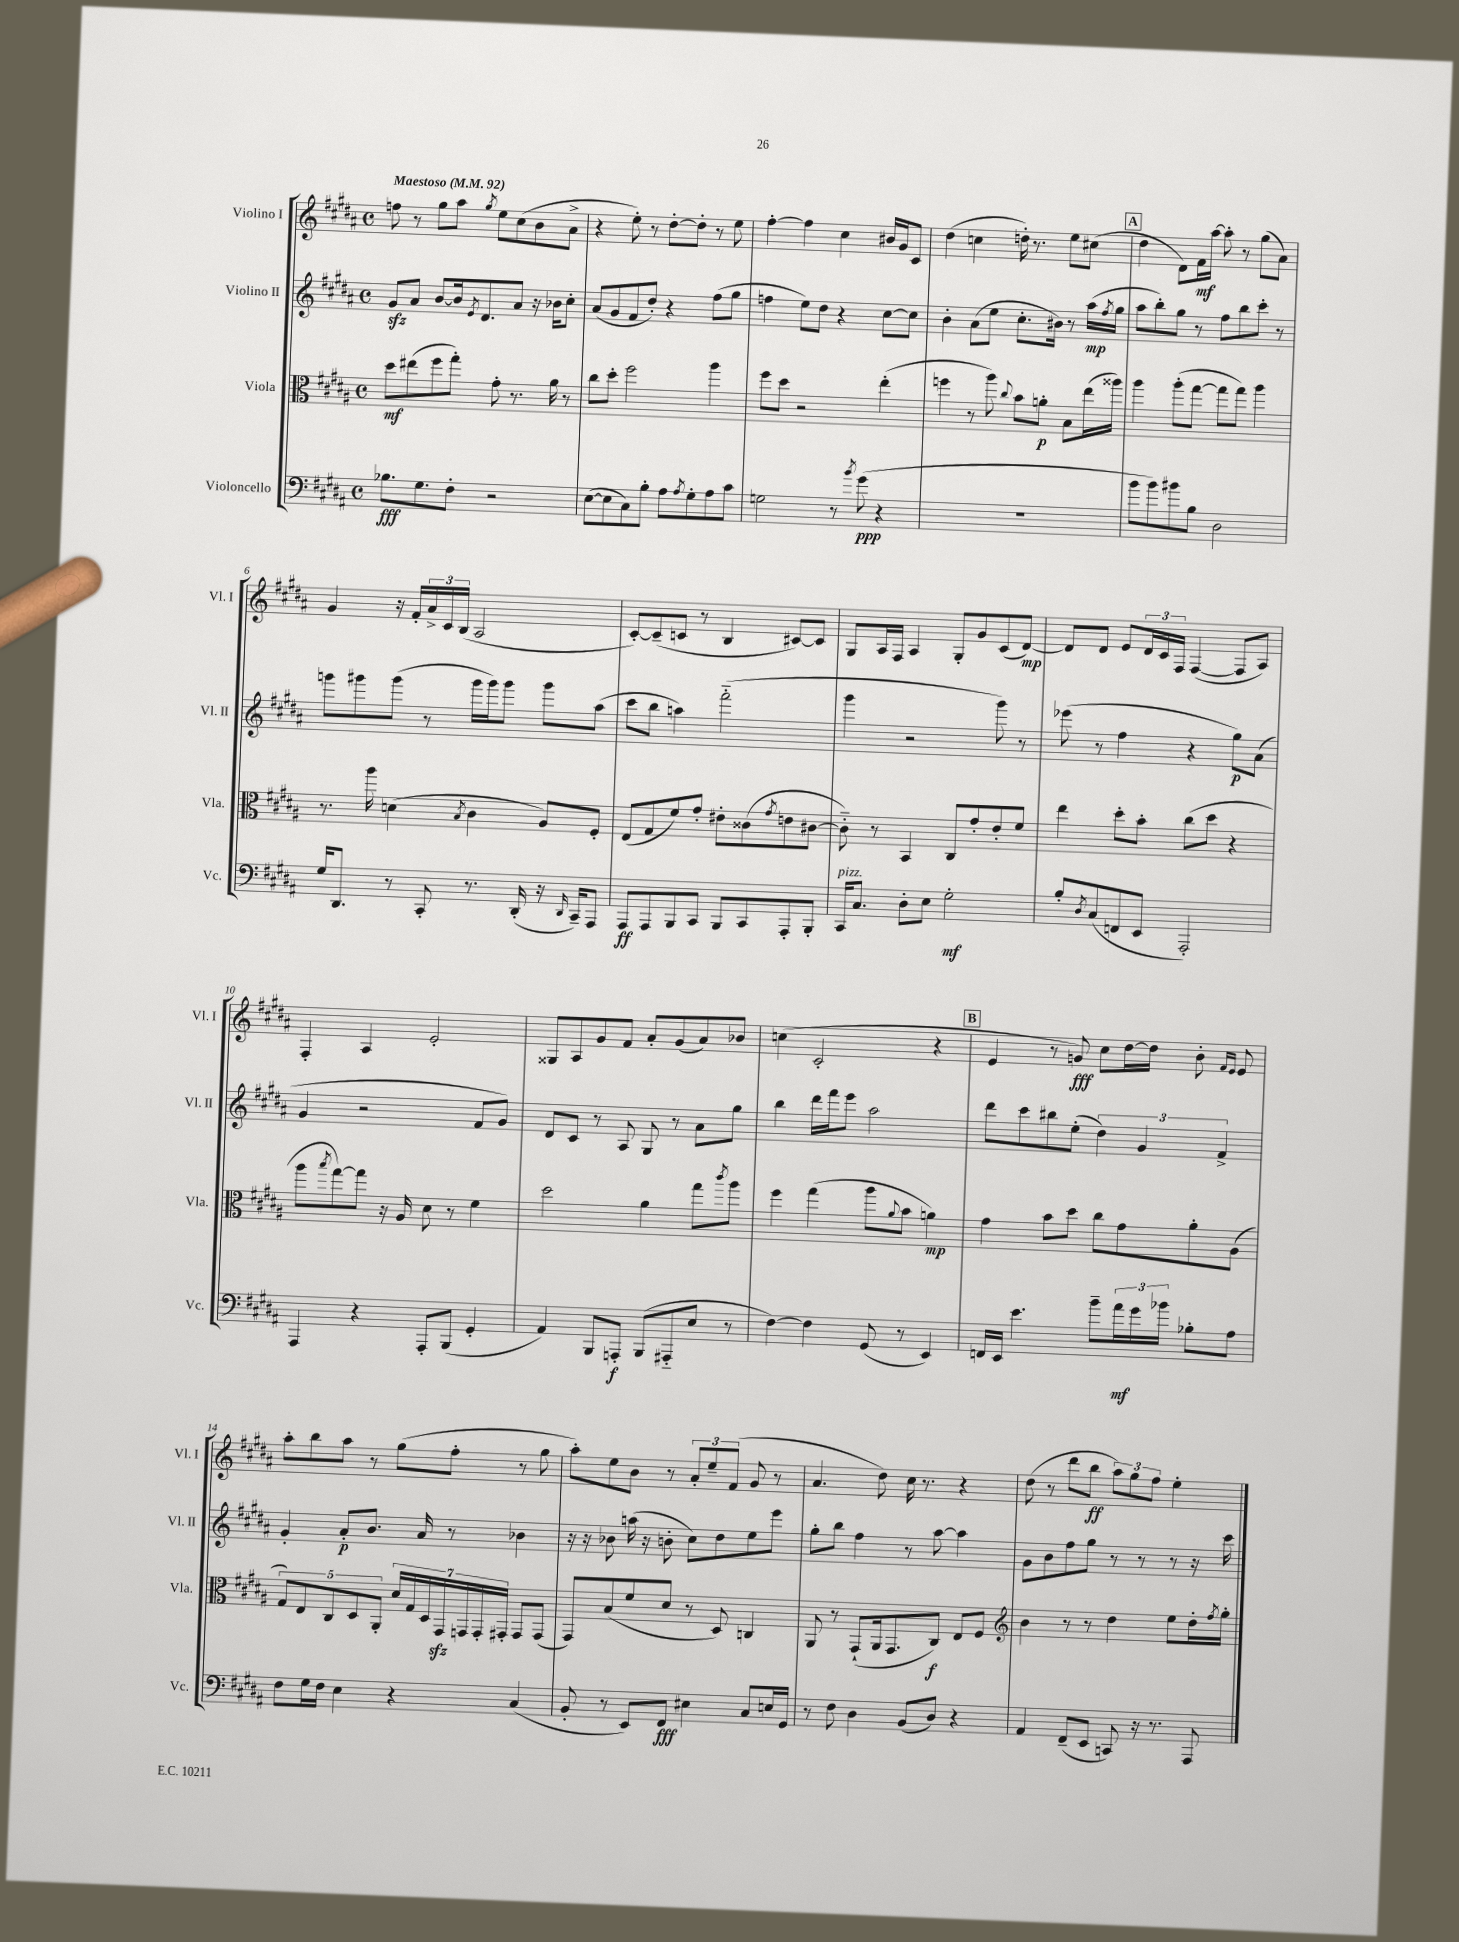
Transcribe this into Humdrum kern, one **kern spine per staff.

**kern	**kern	**kern	**kern
*staff4	*staff3	*staff2	*staff1
*clefF4	*clefC3	*clefG2	*clefG2
*k[f#c#g#d#a#]	*k[f#c#g#d#a#]	*k[f#c#g#d#a#]	*k[f#c#g#d#a#]
*M4/4	*M4/4	*M4/4	*M4/4
*met(c)	*met(c)	*met(c)	*met(c)
*MM92	*MM92	*MM92	*MM92
8.B-	8dd#	8g#	8ff
.	(8ee#	8a#	8r
8.G#	.	.	.
.	8ff#	[8b	8gg#
8F#'	8gg#')	16b]	8aa#
.	.	8qe	.
.	.	8.d#	.
.	.	.	8qgg#
2r	8g#'	.	8ee
.	8.r	8a#	(8cc#
.	.	16r	8b
.	16a#	16b-	.
.	8r	8cc#'	8a#^
=	=	=	=
([8E	8cc#	(8a#	4r
8E]	8dd#'	8g#	.
8C#)	2ff#	8f#	8ee')
8B'	.	8dd#')	8r
8A#	.	4r	[8dd#'
8qA#	.	.	.
8G#'	.	.	8dd#']
8A#	4aa#	(8ff#	8r
8c#	.	8gg#	8ee
=	=	=	=
2G	8ff#	4ff	[4ff#'
.	8dd#	.	.
.	2r	8ee)	4ff#]
.	.	8dd#	.
8r	.	4r	4cc#
8qb	.	.	.
(8g#	.	.	.
4r	(4ee'	[8cc#	16b#
.	.	.	16g#
.	.	8cc#]	8c#
=	=	=	=
1r	4ff	4b'	(4dd#
.	8r	(8a#	4cc
.	8aa#)	8ee	.
.	8qqcc#	.	.
.	8b	8.cc#'	16dd')
.	.	.	8.r
.	8a'	.	.
.	.	16b#)	.
.	8B	8r	8ee
.	(16ee	(16aa#	(8cc#
.	.	8qff#	.
.	16aa##)	16gg#	.
=	=	=	=
8b	4aa#	8aa#	4dd#
8b)	.	8bb')	.
8b#	(8aa#'	8gg#	8d#)
8B	[8gg#	8r	16f#
.	.	.	[16aa#
2D#	8gg#]	8ff#	8aa#']
.	8gg#)	8bb	8r
.	4aa#	8ccc#'	(8gg#
.	.	8r	8a#)
=	=	=	=
16G#	8.r	8ggg	4g#
8.DD#	.	.	.
.	.	8ggg#	.
.	16aa#	.	.
8r	(4d	(8ggg#	16r
.	.	.	16f#'
8CC#'	.	8r	24a#^
.	.	.	24c#
.	.	.	(24B
.	8qB	.	.
8.r	4c#	16ggg#	2A#
.	.	16ggg#)	.
.	.	8ggg#	.
(16DD#'	.	.	.
16r	8A#)	8ggg#	.
16qqDD#	.	.	.
16CC#~)	.	.	.
8AAA#	8F#'	(8aa#	.
=	=	=	=
8AAA#	(8E	8ccc#	[8c#')
8AAA#	8G#	8bb	(8c#~]
8BBB	8f#)	4aa)	8c
8CC#	8g#'	.	8r
8BBB	8e#'	(2fff#'~	4B
8CC#	(8c##	.	.
.	8qg#	.	.
8AAA#'	8e	.	[8c#)
8BBB'	[8c#	.	8c#]
=	=	=	=
16CC#	8c#'~])	4ggg#	8G#
8.C#	.	.	.
.	8r	.	16A#
.	.	.	16F#
8D#'	4BB	2r	4A#
8E	.	.	.
2G#'	8C#	.	8G#'
.	8g#'	.	8g#
.	8e'	8ggg#)	(8c#
.	8f#	8r	[8d#)
=	=	=	=
8B'	4ee	(8eee-	8d#]
8qD#	.	.	.
(8C#	.	8r	8d#
8FF	8dd#'	4ff#	8e
8EE	8b'	.	24d#
.	.	.	24c#
.	.	.	24F#
2AAA#')	(8cc#	4r	([4F#
.	8dd#	.	.
.	4r	8gg#)	8F#]
.	.	(8a#	8A#)
=	=	=	=
4AAA#	8aa#	4g#	4F#'
.	8qbb	.	.
.	[8gg#)	.	.
4r	8gg#]	2r	4A#
.	16r	.	.
.	16A#	.	.
8AAA#'	8d#	.	2e'
(8BBB	8r	.	.
4GG#'	4f#	8f#	.
.	.	8g#)	.
=	=	=	=
4AA#)	2dd#	8d#	8G##
.	.	8c#	8A#
8BBB	.	8r	8g#
8AAA'	.	8A#	8f#
(8BBB	4a#	8G#	8a#'
8AAA#'~	.	8r	(8g#
8E	8gg#	8a#	8a#)
.	8qccc#	.	.
8r	8aa#	8gg#	8b-
=	=	=	=
[4F#)	4ff#	4bb	(4cc
4F#]	(4gg#	16ddd#	2c#'
.	.	16fff#	.
.	.	8eee	.
(8GG#	8aa#	2aa#	.
.	8qqa#	.	.
8r	8b	.	.
4EE)	4a)	.	4r
=	=	=	=
16FF	4g#	8ddd#	4e
16EE	.	.	.
4.e	.	8ccc#	.
.	8b	8bb#	8r
.	8dd#	(8ee'	8g)
8b~	8cc#	6dd#)	8cc#
24a#	8g#	.	[16dd#
24g#	.	6g#	.
.	.	.	16dd#]
24b-	.	.	.
8B-'	8a#'	.	8b'
.	.	6f#^	.
.	.	.	16qqf#
.	.	.	16qqe
8A#	(8A#	.	8e
=	=	=	=
8F#	10G#)	4g#'	8aa#'
.	10E	.	.
16G#	.	.	8bb
16F#	.	.	.
.	10C#	.	.
4E	.	8a#'	8aa#
.	10D#	.	.
.	.	8.b	8r
.	10AA#'	.	.
4r	28d#	.	(8gg#
.	28G#	.	.
.	.	16a#	.
.	28D#	.	.
.	28GG#	.	.
.	.	8r	8ff#'
.	28GG	.	.
.	28GG'	.	.
.	28GG#'	.	.
(4C#	8GG#	4b-	8r
.	(8GG#	.	8gg#
=	=	=	=
8BB'	8GG#)	16r	8aa#')
.	.	16r	.
8r	(8B	8b-	8ee
8EE)	8f#	(16aa	8b
.	.	16r	.
8FF#	8d#	8b'	8r
4E#	8r	8cc#)	12a#'
.	.	.	12ee~
.	8D#)	8dd#	.
.	.	.	(12f#
8C#	4C	8ee	8g#
16E	.	8eee	8r
16GG#	.	.	.
=	=	=	=
8r	8AA#	8gg#'	4.a#
8F#	8r	8bb	.
4D#	(8GG#`	4ff#	.
.	16AA#	.	8dd#)
.	8.GG#	.	.
(8BB	.	8r	16cc#
.	.	.	8.r
8D#)	8C#)	[8aa#	.
4r	8E	4aa#]	4r
.	8F#	.	.
=	=	=	=
*	*clefG2	*	*
4AA#	4b	8g#	(8dd#
.	.	8b	8r
(8FF#~	8r	8ff#	8ddd#
8EE	8r	8gg#	8bb
8CC)	4dd#	8r	12aa#)
.	.	.	12gg#
16r	.	8r	.
.	.	.	12ff#
8.r	.	.	.
.	8ee	8r	4ee'
8AAA#	16dd#'	16r	.
.	8qff#	.	.
.	16gg#'	16ccc#	.
==	==	==	==
*-	*-	*-	*-
